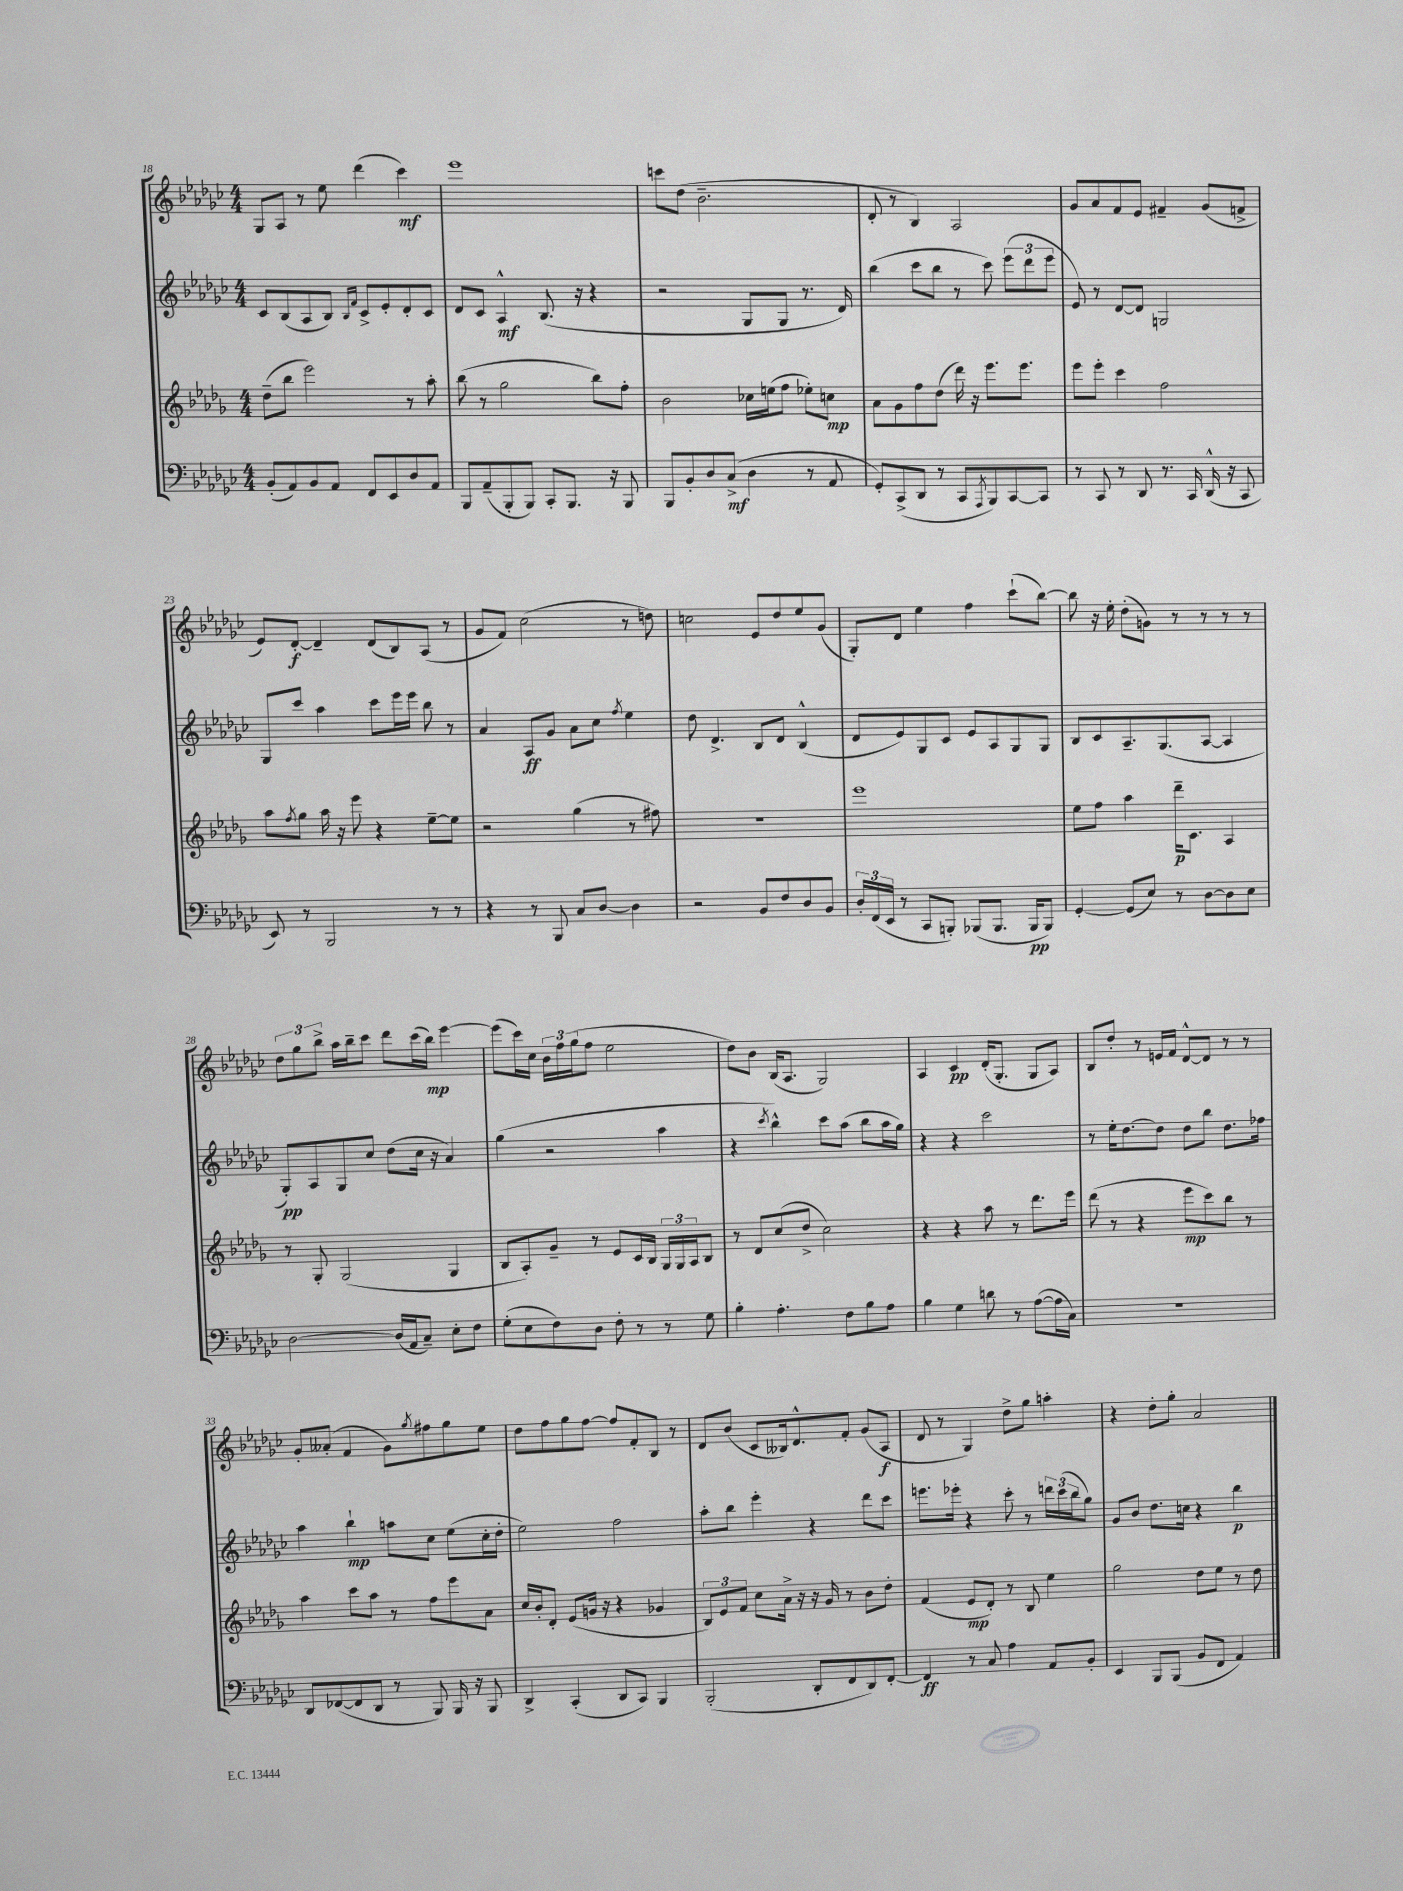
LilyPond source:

<<
\new StaffGroup <<
\new Staff = "s0" {
    \clef treble \key ges \major \numericTimeSignature \time 4/4
    ges8 aes8 r8 ees''8 des'''4( ces'''4\mf) |
    ees'''1 |
    c'''8 des''8( bes'2.-- |
    des'8-. r8 bes4) aes2 |
    ges'8 aes'8 f'8 ees'8 fis'4-- ges'8( f'8-> |
    ees'8) des'8~-.\f des'4-- des'8( bes8) aes8( r8 |
    ges'8 f'8) ces''2( r8 d''8) |
    c''2 ees'8 des''8 ees''8 ges'8( |
    ges8-.) des'8 ees''4 f''4 ces'''8-!( bes''8~) |
    bes''8 r16 ees''16-. des''8-.( g'8) r8 r8 r8 r8 |
    \tuplet 3/2 { des''8 ges''8 bes''8-> } aes''16 bes''16-- ces'''8 des'''8 ces'''16( bes''16\mp) ees'''4~ |
    ees'''8( ces'''16) ces''16 \tuplet 3/2 { bes'16 f''16 ges''16( } f''8 ees''2 |
    des''8) bes'8 bes16( aes8. ges2) |
    aes4 ces'4\pp des'16-.( ges8.-. ges8 aes8) |
    bes8 des''8-. r8 e'16 f'16 des'8~-^ des'8 r8 r8 |
    ges'8-. aeses'8-.( f'4 ges'8) \acciaccatura { ges''8 } fis''8 ges''8 ees''8 |
    des''8 f''8 ges''8 f''8~ f''8 f'8-. bes8 r8 |
    des'8 bes'8( ces'8 beses16) des'8.-^ f'8-. ges'8( aes8\f |
    des'8 r8 ges4) des''8-> ges''8 a''4-. |
    r4 des''8-. ges''8-. aes'2 \bar "|." |
}
\new Staff = "s1" {
    \clef treble \key ges \major \numericTimeSignature \time 4/4
    ces'8 bes8( aes8 bes8) \grace { bes16 f'16 } ces'8-> ees'8-. des'8-. ces'8 |
    des'8 ces'8 aes4-^\mf bes8.( r16 r4 |
    r2 ges8 ges8 r8. des'16) |
    bes''4( ces'''8 bes''8 r8 ces'''8) \tuplet 3/2 { ees'''8( des'''8 ees'''8 } |
    ees'8) r8 des'8~ des'8 g2 |
    ges8 ces'''8 aes''4 ces'''8 ees'''16 ees'''16 bes''8 r8 |
    aes'4 aes8\ff ges'8 aes'8 ces''8 \acciaccatura { f''8 } ees''4 |
    des''8 des'4.-> bes8 des'8 bes4-^( |
    des'8 ees'8) ges8 ces'8 ees'8 aes8 ges8 ges8 |
    bes8 ces'8 aes8.-- ges8.( aes8~ aes4 |
    ges8-.\pp) aes8 ges8 ces''8 des''8( ces''16 r16 aes'4) |
    ges''4( r2 aes''4 |
    r4 \acciaccatura { ces'''8 } bes''4-^) ces'''8 aes''8( bes''8 aes''16 ges''16) |
    r4 r4 ces'''2 |
    r8 ees''16-. des''8.~ des''8 des''8 bes''8 des''8. fes''16 |
    aes''4 bes''4-!\mp a''8 ces''8 ees''8( ces''16-. des''16-. |
    ees''2) f''2 |
    aes''8-. bes''8 ees'''4-. r4 des'''8 ces'''8 |
    e'''8. ees'''16-. r4 ces'''8-. r8 \tuplet 3/2 { d'''16 ces'''16( bes''16 } ges''8) |
    ges'8 bes'8 des''8. c''16 r4 bes''4\p \bar "|." |
}
\new Staff = "s2" {
    \clef treble \key des \major \numericTimeSignature \time 4/4
    des''8--( bes''8 ees'''2) r8 aes''8-. |
    bes''8( r8 ges''2 bes''8) f''8-. |
    bes'2 ces''16 e''16( f''8 ees''8-.) c''8\mp |
    aes'8 ges'8 f''8 des''8( des'''16) r16 ees'''8. ees'''8. |
    ees'''8 ees'''8-. c'''4 f''2 |
    aes''8 \acciaccatura { f''8 } ges''8 aes''16 r16 ees'''8 r4 ees''8~-- ees''8 |
    r2 ges''4( r8 fis''8) |
    R1 |
    ees'''1 |
    ees''8 f''8 aes''4 des'''16--\p c'8. aes4 |
    r8 ges8-. ges2( ges4 |
    bes8 aes8-.) ges'8-- r8 ees'8 c'16 bes16 \tuplet 3/2 { ges16 ges16 aes16 } bes8 |
    r8 des'8 c''8( des''8-> c''2) |
    r4 r4 aes''8 r8 des'''8. ees'''16 |
    des'''8( r8 r4 ees'''8\mp c'''8) bes''8 r8 |
    aes''4 c'''8 aes''8 r8 f''8 ees'''8 aes'8 |
    c''16 bes'16-. des'8-. ees'8( g'16 r16 r4 ges'4 |
    \tuplet 3/2 { bes8) ees'8 f'8 } c''8 aes'16-> r16 r16 ges'16 r8 bes'8 des''8-. |
    f'4( ees'8\mp des'8-.) r8 bes8 ees''4 |
    ges''2 des''8 ees''8 r8 des''8 \bar "|." |
}
\new Staff = "s3" {
    \clef bass \key ges \major \numericTimeSignature \time 4/4
    bes,8-.( aes,8) bes,8 aes,8 f,8 ees,8 des8 aes,8 |
    bes,,8 aes,8--( bes,,8-. bes,,8) ces,8-. bes,,8. r16 bes,,8 |
    bes,,8 bes,8-. des8 ces8->\mf( des4 r8 aes,8 |
    ges,8-.) ces,8->( des,8 r8 ces,8 \acciaccatura { aes,,8 } bes,,8) ces,8~ ces,8 |
    r8 ces,8 r8 des,8 r8. ces,16 des,16-^( r16 ces,8 |
    ees,8) r8 bes,,2 r8 r8 |
    r4 r8 bes,,8 ces8 des8~ des4 |
    r2 bes,8 f8 des8 bes,8 |
    \tuplet 3/2 { des16-. f,16( ees,16 } r8 ces,8 b,,8-.) bes,,8( bes,,8. bes,,16\pp bes,,8) |
    ges,4~-. ges,8( ees8) r8 des8~ des8 ees8 |
    des2~ des16( aes,16 ces8--) ees8-. f8 |
    ges8-.( ees8 f8) des8 f8-. r8 r8 ges8 |
    bes4-. aes4.-. f8 bes8 aes8 |
    bes4 ges4 d'8 r8 aes8~( aes16 ces16) |
    r1 |
    des,8 fes,8~( fes,8 des,8 r8 bes,,8) bes,,16 r16 bes,,8 |
    des,4-> ces,4-.( des,8 ces,8) bes,,4 |
    bes,,2-.( des,8-. f,8 des,8) f,8~-. |
    f,4\ff r8 ces8 aes4 aes,8 bes,8-. |
    ees,4 bes,,8 bes,,8( bes,8 f,8 aes,4) \bar "|." |
}
>>
>>
\layout { \context { \Score currentBarNumber = #18 } }
